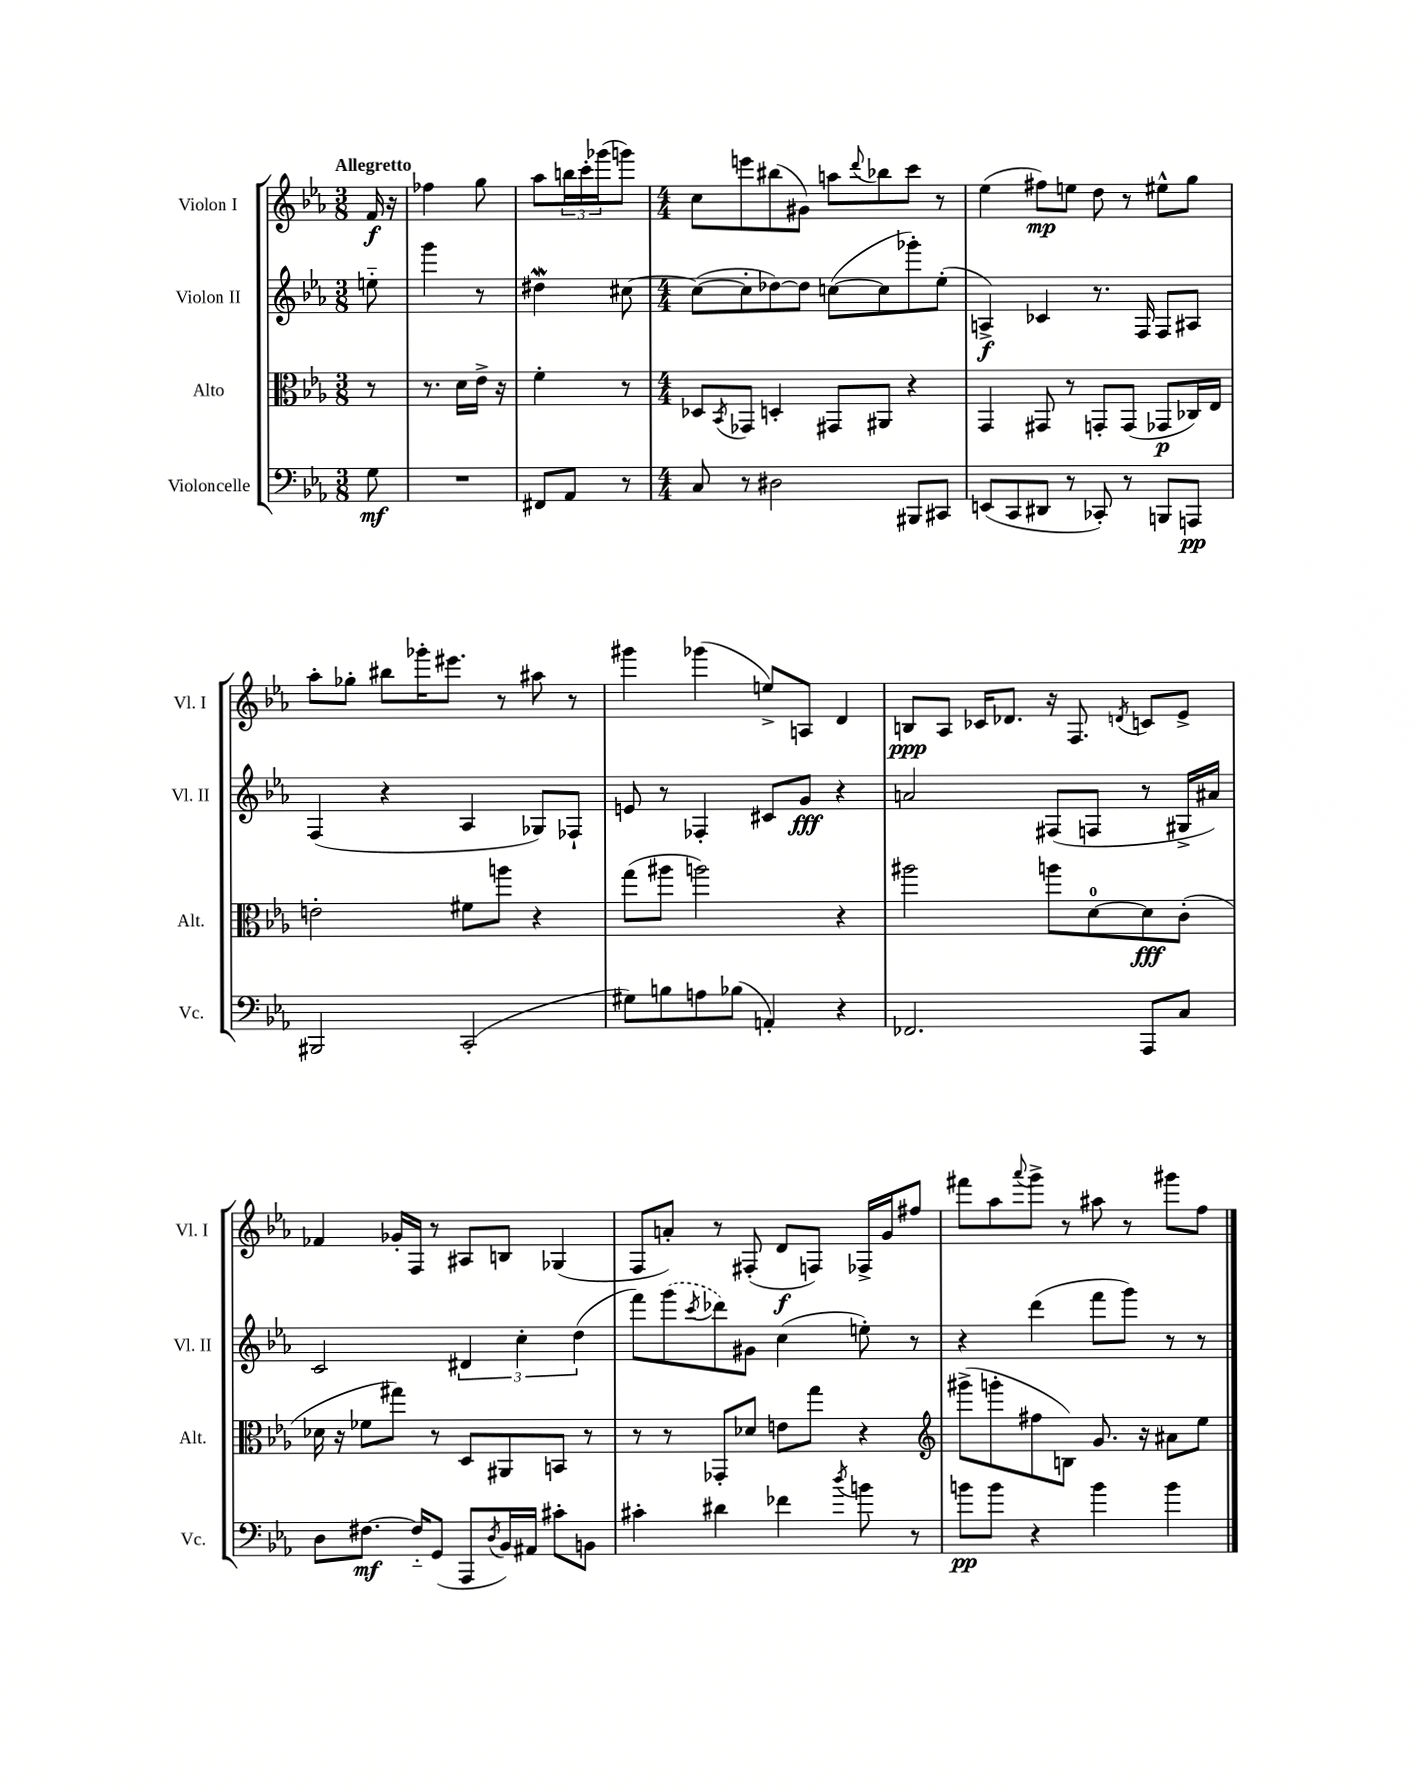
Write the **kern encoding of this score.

**kern	**kern	**kern	**kern
*staff4	*staff3	*staff2	*staff1
*clefF4	*clefC3	*clefG2	*clefG2
*k[b-e-a-]	*k[b-e-a-]	*k[b-e-a-]	*k[b-e-a-]
*M3/8	*M3/8	*M3/8	*M3/8
8G\	8r	8ee'~\	16f/
.	.	.	16r
=	=	=	=
4.r	8.r	4ggg\	4ff-\
.	16d\LL	.	.
.	16e-^\JJ	8r	8gg\
.	16r	.	.
=	=	=	=
8FF#/L	4f'\	4dd#\	8aa-\L
8AA-/J	.	.	24bb\L
.	.	.	24ccc'\
.	.	.	(24ggg-\J
8r	8r	[8cc#\	8ggg\J)
=	=	=	=
*M4/4	*M4/4	*M4/4	*M4/4
8C/	8D-/L	(8cc#\_L	8cc\L
.	8qBB-/	.	.
8r	8GG-/J	8cc#'\]	8eee\
2D#\	4D'/	[8dd-\)	(8bb#\
.	.	8dd-\]J	8g#\J)
.	8GG#/L	([8cc\L	8aa\L
.	.	.	8qqddd/
.	8AA#/J	8cc\]	8bb-\
8BBB#/L	4r	8ggg-'\)	8ccc\J
8CC#/J	.	(8ee-'\J	8r
=	=	=	=
(8EE/L	4GG/	4A^/)	(4ee-\
8CC/	.	.	.
8DD#/J	8GG#/	4c-/	8ff#\L)
8r	8r	.	8ee\J
8CC-'/)	8GG'/L	8.r	8dd\
8r	(8GG/J	.	8r
.	.	16F/	.
8BBB/L	8GG-/L	8F/L	8ee#^^\L
8AAA/J	16C-/L)	8A#/J	8gg\J
.	16E-/JJ	.	.
=	=	=	=
2BBB#/	2e'\	(4F/	8aa-'\L
.	.	.	8gg-'\J
.	.	4r	8bb#\L
.	.	.	16ggg-'\K
.	.	.	8.eee#\J
(2CC'/	8f#\L	4A-/	.
.	8aa\J	.	8r
.	4r	8G-/L)	8aa#\
.	.	8F-`/J	8r
=	=	=	=
8G#\L)	(8gg\L	8e/	4ggg#\
8B\	8aa#\J	8r	.
8A\	2aa\)	4F-'/	(4ggg-\
(8B-\J	.	.	.
4AA'/)	.	8c#/L	8ee^/L)
.	.	8g/J	8A/J
4r	4r	4r	4d/
=	=	=	=
2.FF-/	2aa#\	2a/	8B/L
.	.	.	8A-/J
.	.	.	16c-/LK
.	.	.	8.d-/J
.	8aa\L	(8F#/L	16r
.	.	.	8.F/
.	[8d\	8F/J	.
.	.	.	8qd/
8AAA-/L	8d\]	8r	8c/L
8C/J	(8c'\J	16G#^/LL	8e-^/J
.	.	16a#/JJ)	.
=	=	=	=
8D\L	16d-\	2c/	4f-/
.	16r	.	.
[8.F#\J	8f-\L	.	.
.	8gg#\J)	.	16g-'/LL
16F#'~/]LK	.	.	16F/JJ
(8GG/J	8r	.	8r
8AAA-/L	8D/L	6d#/	8A#/L
8qD/	.	.	.
16BB-/L)	8AA#/	.	8B/J
.	.	6cc'\	.
16AA#/JJ	.	.	.
8c#'\L	8BB/J	.	(4G-/
.	.	(6dd\	.
8BB\J	8r	.	.
=	=	=	=
4c#'\	8r	8fff\L)	8F/L
.	8r	(8ggg\	8a'/J)
.	.	8qccc/	.
4d#\	8GG-'/L	8ddd-\)	8r
.	8d-/J	8g#\J	(8F#'/
4f-\	8e\L	(4cc\	8d/L
.	8gg\J	.	8F/J)
8qdd/	.	.	.
8b\	4r	8ee'\)	16F-^/LL
.	.	.	16g/J
8r	.	8r	8ff#/J
=	=	=	=
*	*clefG2	*	*
8b\L	(8ggg#^\L	4r	8fff#\L
8b\J	8ggg'\	.	8aa-\
.	.	.	8qqaaa-/
4r	8ff#\	(4ddd\	8ggg^\J
.	8B\J)	.	8r
4b\	8.g/	8fff\L	8aa#\
.	.	8ggg\J)	8r
.	16r	.	.
4b\	8a#\L	8r	8ggg#\L
.	8ee-\J	8r	8ff\J
==	==	==	==
*-	*-	*-	*-
